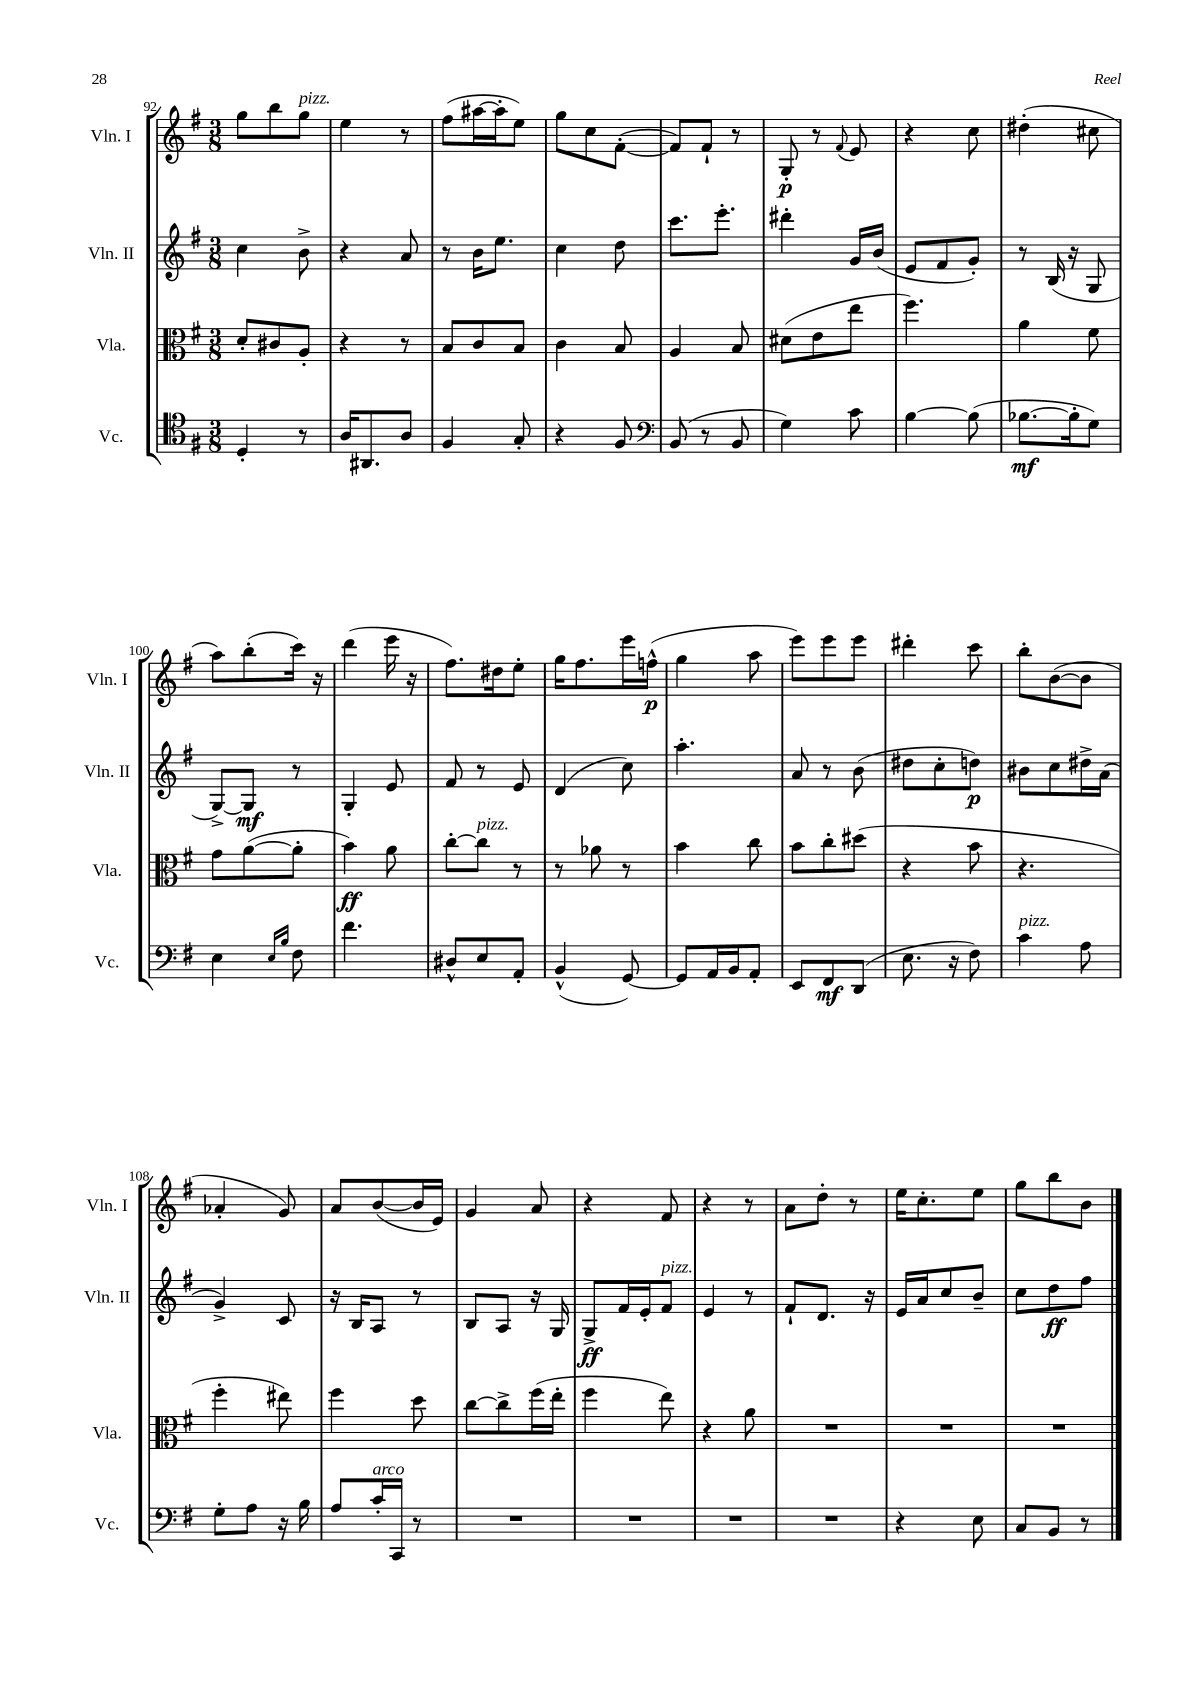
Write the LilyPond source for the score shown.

<<
\new StaffGroup <<
\new Staff = "s0" \with { instrumentName = "Vln. I" shortInstrumentName = "Vln. I" } {
    \clef treble \key g \major \numericTimeSignature \time 3/8
    g''8 b''8 g''8^\markup { \italic "pizz." } |
    e''4 r8 |
    fis''8( ais''16~ ais''16-. e''8) |
    g''8 c''8 fis'8~-.( |
    fis'8) fis'8-! r8 |
    g8-.\p r8 \appoggiatura { fis'8 } e'8 |
    r4 c''8 |
    dis''4-.( cis''8 |
    a''8) b''8-.( c'''16) r16 |
    d'''4( e'''16 r16 |
    fis''8.) dis''16 e''8-. |
    g''16 fis''8. e'''16 f''16-^\p( |
    g''4 a''8 |
    e'''8) e'''8 e'''8 |
    dis'''4-. c'''8 |
    b''8-. b'8~( b'8 |
    aes'4-. g'8) |
    a'8 b'8~( b'16 e'16) |
    g'4 a'8 |
    r4 fis'8 |
    r4 r8 |
    a'8 d''8-. r8 |
    e''16 c''8.-. e''8 |
    g''8 b''8 b'8 \bar "|." |
}
\new Staff = "s1" \with { instrumentName = "Vln. II" shortInstrumentName = "Vln. II" } {
    \clef treble \key g \major \numericTimeSignature \time 3/8
    c''4 b'8-> |
    r4 a'8 |
    r8 b'16 e''8. |
    c''4 d''8 |
    c'''8. e'''8.-. |
    dis'''4-. g'16 b'16( |
    e'8 fis'8 g'8-.) |
    r8 b16( r16 g8 |
    g8~->) g8\mf r8 |
    g4-. e'8 |
    fis'8 r8 e'8 |
    d'4( c''8) |
    a''4.-. |
    a'8 r8 b'8( |
    dis''8 c''8-. d''8\p) |
    bis'8 c''8 dis''16-> a'16( |
    g'4->) c'8 |
    r16 b16 a8 r8 |
    b8 a8 r16 g16 |
    g8->\ff fis'16 e'16-. fis'8^\markup { \italic "pizz." } |
    e'4 r8 |
    fis'8-! d'8. r16 |
    e'16 a'16 c''8 b'8-- |
    c''8 d''8\ff fis''8 \bar "|." |
}
\new Staff = "s2" \with { instrumentName = "Vla." shortInstrumentName = "Vla." } {
    \clef alto \key g \major \numericTimeSignature \time 3/8
    d'8-. cis'8 a8-. |
    r4 r8 |
    b8 c'8 b8 |
    c'4 b8 |
    a4 b8 |
    dis'8( e'8 e''8 |
    fis''4.) |
    a'4 fis'8 |
    g'8 a'8~( a'8-. |
    b'4\ff) a'8 |
    c''8~-. c''8^\markup { \italic "pizz." } r8 |
    r8 aes'8 r8 |
    b'4 c''8 |
    b'8 c''8-. dis''8( |
    r4 b'8 |
    r4. |
    fis''4-. eis''8) |
    fis''4 d''8 |
    c''8~ c''8-> fis''16( e''16-. |
    fis''4 e''8) |
    r4 a'8 |
    R4. |
    R4. |
    R4. \bar "|." |
}
\new Staff = "s3" \with { instrumentName = "Vc." shortInstrumentName = "Vc." } {
    \clef tenor \key g \major \numericTimeSignature \time 3/8
    d4-. r8 |
    a16 ais,8. a8 |
    fis4 g8-. |
    r4 fis8 |
    \clef bass b,8( r8 b,8 |
    g4) c'8 |
    b4~ b8( |
    bes8.~\mf bes16-. g8) |
    e4 \grace { e16 b16 } fis8 |
    fis'4. |
    dis8-^ e8 a,8-. |
    b,4-^( g,8~) |
    g,8 a,16 b,16 a,8-. |
    e,8 fis,8\mf d,8( |
    e8. r16 fis8) |
    c'4^\markup { \italic "pizz." } a8 |
    g8-. a8 r16 b16 |
    a8 c'16-.^\markup { \italic "arco" } c,16 r8 |
    R4. |
    R4. |
    R4. |
    R4. |
    r4 e8 |
    c8 b,8 r8 \bar "|." |
}
>>
>>
\layout { \context { \Score currentBarNumber = #92 } }
